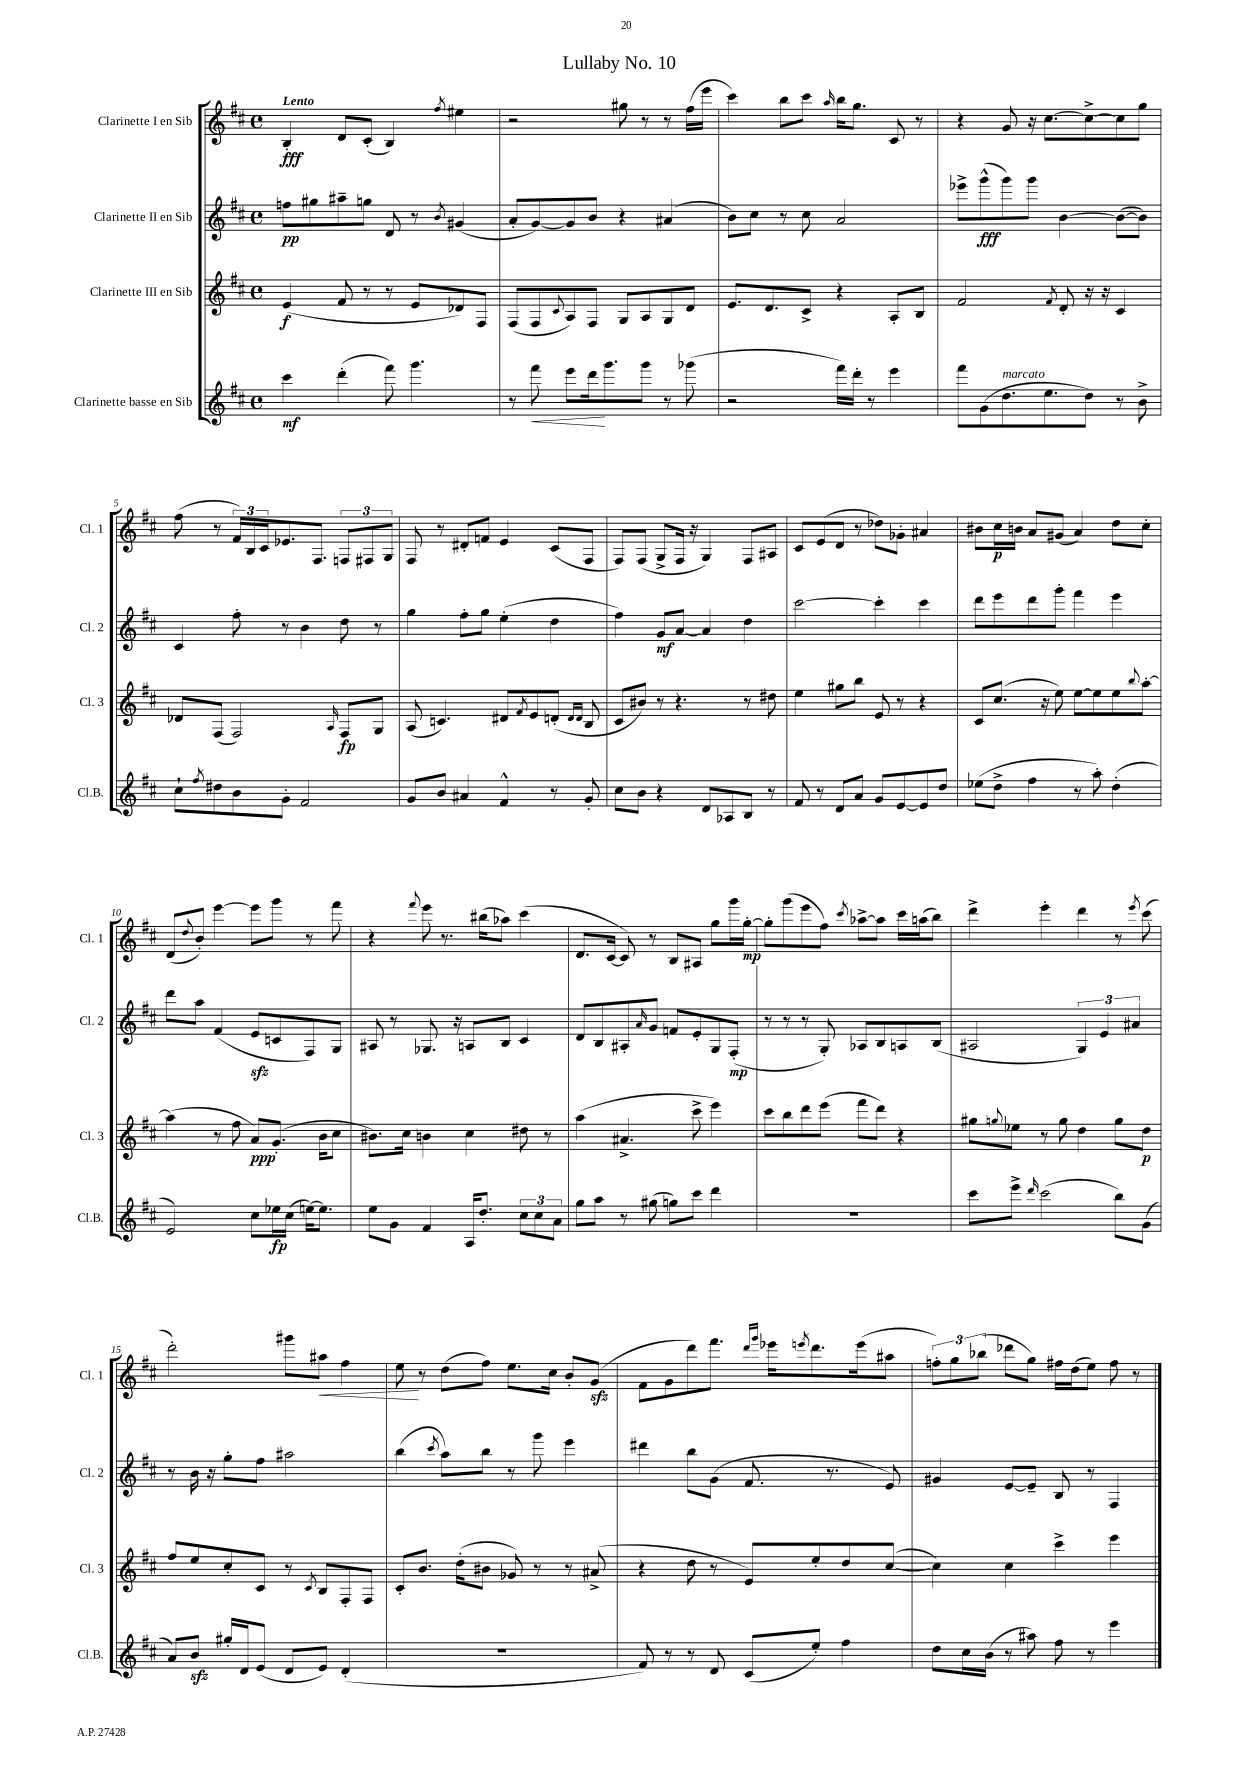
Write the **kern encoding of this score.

**kern	**kern	**kern	**kern
*staff4	*staff3	*staff2	*staff1
*clefG2	*clefG2	*clefG2	*clefG2
*k[f#c#]	*k[f#c#]	*k[f#c#]	*k[f#c#]
*M4/4	*M4/4	*M4/4	*M4/4
*met(c)	*met(c)	*met(c)	*met(c)
4ccc#	(4e	8ff	4B'
.	.	8gg#	.
(4ddd'	8f#	8aa#~	8d
.	8r	8gg	(8c#'
8fff#)	8r	8d	4B)
4.ggg	8e	8r	.
.	.	8qb	8qff#
.	8d-)	(4g#	4ee#
.	8F#	.	.
=	=	=	=
8r	(8F#	8a'	2r
8fff#	8F#	[8g)	.
.	8qqc#	.	.
8eee	8A)	8g]	.
16ddd	8F#	8b	.
8.ggg	.	.	.
.	8G	4r	8gg#
8ggg	8A	.	8r
8r	8G	(4a#	8r
(8ggg-	8d	.	(16ff#
.	.	.	16eee
=	=	=	=
2r	8.e	8b)	4ccc#)
.	.	8cc#	.
.	8.d	.	.
.	.	8r	8bb
.	8c#^	8cc#	8ccc#
.	.	.	16qqaa
16fff#)	4r	2a	16bb
16ddd'	.	.	8.gg
8r	.	.	.
4eee	8A'	.	8c#
.	8B	.	8r
=	=	=	=
8fff#	2f#	8eee-^	4r
(8g	.	(8ggg^^	.
8.dd	.	8ggg)	8g
.	.	8ggg	16r
8.ee	.	.	[8.cc#
.	8qf#	.	.
.	8d'	[4b	.
8dd)	16r	.	8cc#^_
.	16r	.	.
8r	4c#	(8b_	8cc#]
8b^	.	8b])	8gg
=	=	=	=
8cc#`	8d-	4c#	(8ff#
8qff#	.	.	.
8dd#	(8F#	.	8r
8b	2F#)	8ff#'	24f#)
.	.	.	24B
.	.	.	24c#
8g'	.	8r	8.e-
2f#	.	4b	.
.	.	.	8.F#
.	16qqA	.	.
.	8F#	8dd	12F
.	.	.	12F#
.	8G	8r	.
.	.	.	12G
=	=	=	=
8g	(8A	4gg	8F#
8b	4.c)	.	8r
4a#	.	8ff#'	8d#'
.	.	8gg	8f
4f#^^	8d#	(4ee'	4e
.	8qf#	.	.
.	8e	.	.
8r	(8d'	4dd	(8c#
.	16qqd	.	.
.	16qqd	.	.
8g'	8B	.	8F#
=	=	=	=
8cc#	8c#	4ff#)	8F#)
8b	8b#)	.	(8F#
4r	8r	8g	8G^
.	4.r	[8a	16F#
.	.	.	16r
8d	.	4a]	4G)
8A-	.	.	.
8B	8r	4dd	8F#
8r	8dd#	.	8A#
=	=	=	=
8f#	4ee	[2ccc#	8c#
8r	.	.	(8e
8d	8gg#	.	8d
8a	8bb	.	8r
8g	8e	4ccc#']	8dd-)
[8e	8r	.	8g-'
8e]	4r	4ccc#	4a#
8dd	.	.	.
=	=	=	=
(8ee-	8c#	8ddd	8b#
8dd^	(8.cc#	8eee	16cc#
.	.	.	16b
4ff#	.	8ddd	8a
.	16r	.	.
.	8ee)	8ggg'	(8g#
8r	[8ee	4fff#	4a)
8aa')	8ee]	.	.
(4dd'	8ee	4eee	8dd
.	8qqbb	.	.
.	[8aa'	.	8cc#'
=	=	=	=
2e)	(4aa]	8ddd	(8d
.	.	.	8qqdd
.	.	8aa	8b')
.	8r	(4f#	[4eee
.	8ff#	.	.
8cc#	8a)	8e	8eee]
16ee-	(8.g'	8c	8ggg
(16cc#	.	.	.
[16ee)	.	8F#)	8r
8.ee]	16b	.	.
.	8cc#	8G	8fff#
=	=	=	=
8ee	8.b#)	8A#	4r
8g	.	8r	.
.	16cc#	.	.
.	.	.	8qqfff#
4f#	4b	8.G-	8eee
.	.	.	8.r
.	.	16r	.
16A	4cc#	8A	.
8.dd'	.	.	(16bb#
.	.	8B	8aa-)
12cc#	8dd#	4c#	(4ccc#
12cc#	.	.	.
.	8r	.	.
12a	.	.	.
=	=	=	=
8gg	(4aa	8d	8.d
8aa	.	8B	.
.	.	.	[16c#
8r	4.a#^	8A#'	8c#])
.	.	16qqa	.
(8gg#	.	8g	8r
8gg)	.	8f	8B
8ccc#	8ccc#^	8e'	8A#
4ddd	4eee)	8G	8gg
.	.	(8F#'	16ggg
.	.	.	[16gg'
=	=	=	=
1r	8ccc#	8r	8gg']
.	8bb	8r	(8ggg
.	8ddd	8r	8eee
.	(8eee	8G')	8ff#)
.	.	.	8qccc#
.	8fff#	8A-	[8aa-^
.	8ddd)	8B	8aa-]
.	4r	8A	16ccc#
.	.	.	(16aa
.	.	(8B	8bb)
=	=	=	=
8ccc#	8gg#	2A#	4ddd^
.	8qqgg	.	.
8eee^	8ee-	.	.
16qqddd	.	.	.
(2ccc#	8r	.	4eee'
.	8gg	.	.
.	4dd	6G)	4ddd
.	.	6e	.
8bb)	8gg	.	8r
.	.	6a#	.
.	.	.	8qeee
(8g	8dd	.	(8ccc#
=	=	=	=
8a)	8ff#	8r	2ddd')
8b	8ee	16b	.
.	.	16r	.
16gg#'	8cc#'	8gg'	.
16d	.	.	.
(8e	8c#	8ff#	.
8d	8r	2aa#	8ggg#
.	8qc#	.	.
8e)	8B	.	8aa#
(4d'	8F#'	.	4ff#
.	8F#	.	.
=	=	=	=
1r	8c#'	(4bb	8ee
.	8.b	.	8r
.	.	8qccc#	.
.	.	8aa)	(8dd
.	(16dd'	.	.
.	8b#	8bb	8ff#)
.	8g-)	8r	8.ee
.	8r	8ggg	.
.	.	.	16cc#
.	8r	4eee	8b'
.	(8a#^	.	(8g
=	=	=	=
8f#)	4r	4ddd#	8f#
8r	.	.	8g
8r	8dd	8bb	8ddd)
8d	8r	(8g	8.fff#
(8c#	8e)	8.f#	.
.	.	.	16qqddd
.	.	.	16qqggg
.	.	.	16eee-
.	.	.	8qeee
8ee')	8ee'	.	8.ddd
.	.	8.r	.
4ff#	8dd	.	.
.	.	.	(16eee
.	([8cc#	8e)	8aa#
=	=	=	=
8dd	4cc#])	4g#	12ff')
.	.	.	12gg
16cc#	.	.	.
.	.	.	(12bb-
(16b	.	.	.
8r	4cc#	[8e	8ddd-
8aa#)	.	8e~]	8gg)
8ff#	4ccc#^	8B	16ff#
.	.	.	(16dd
8r	.	8r	8ee)
4eee	4eee	4F#	8ff#
.	.	.	8r
==	==	==	==
*-	*-	*-	*-
